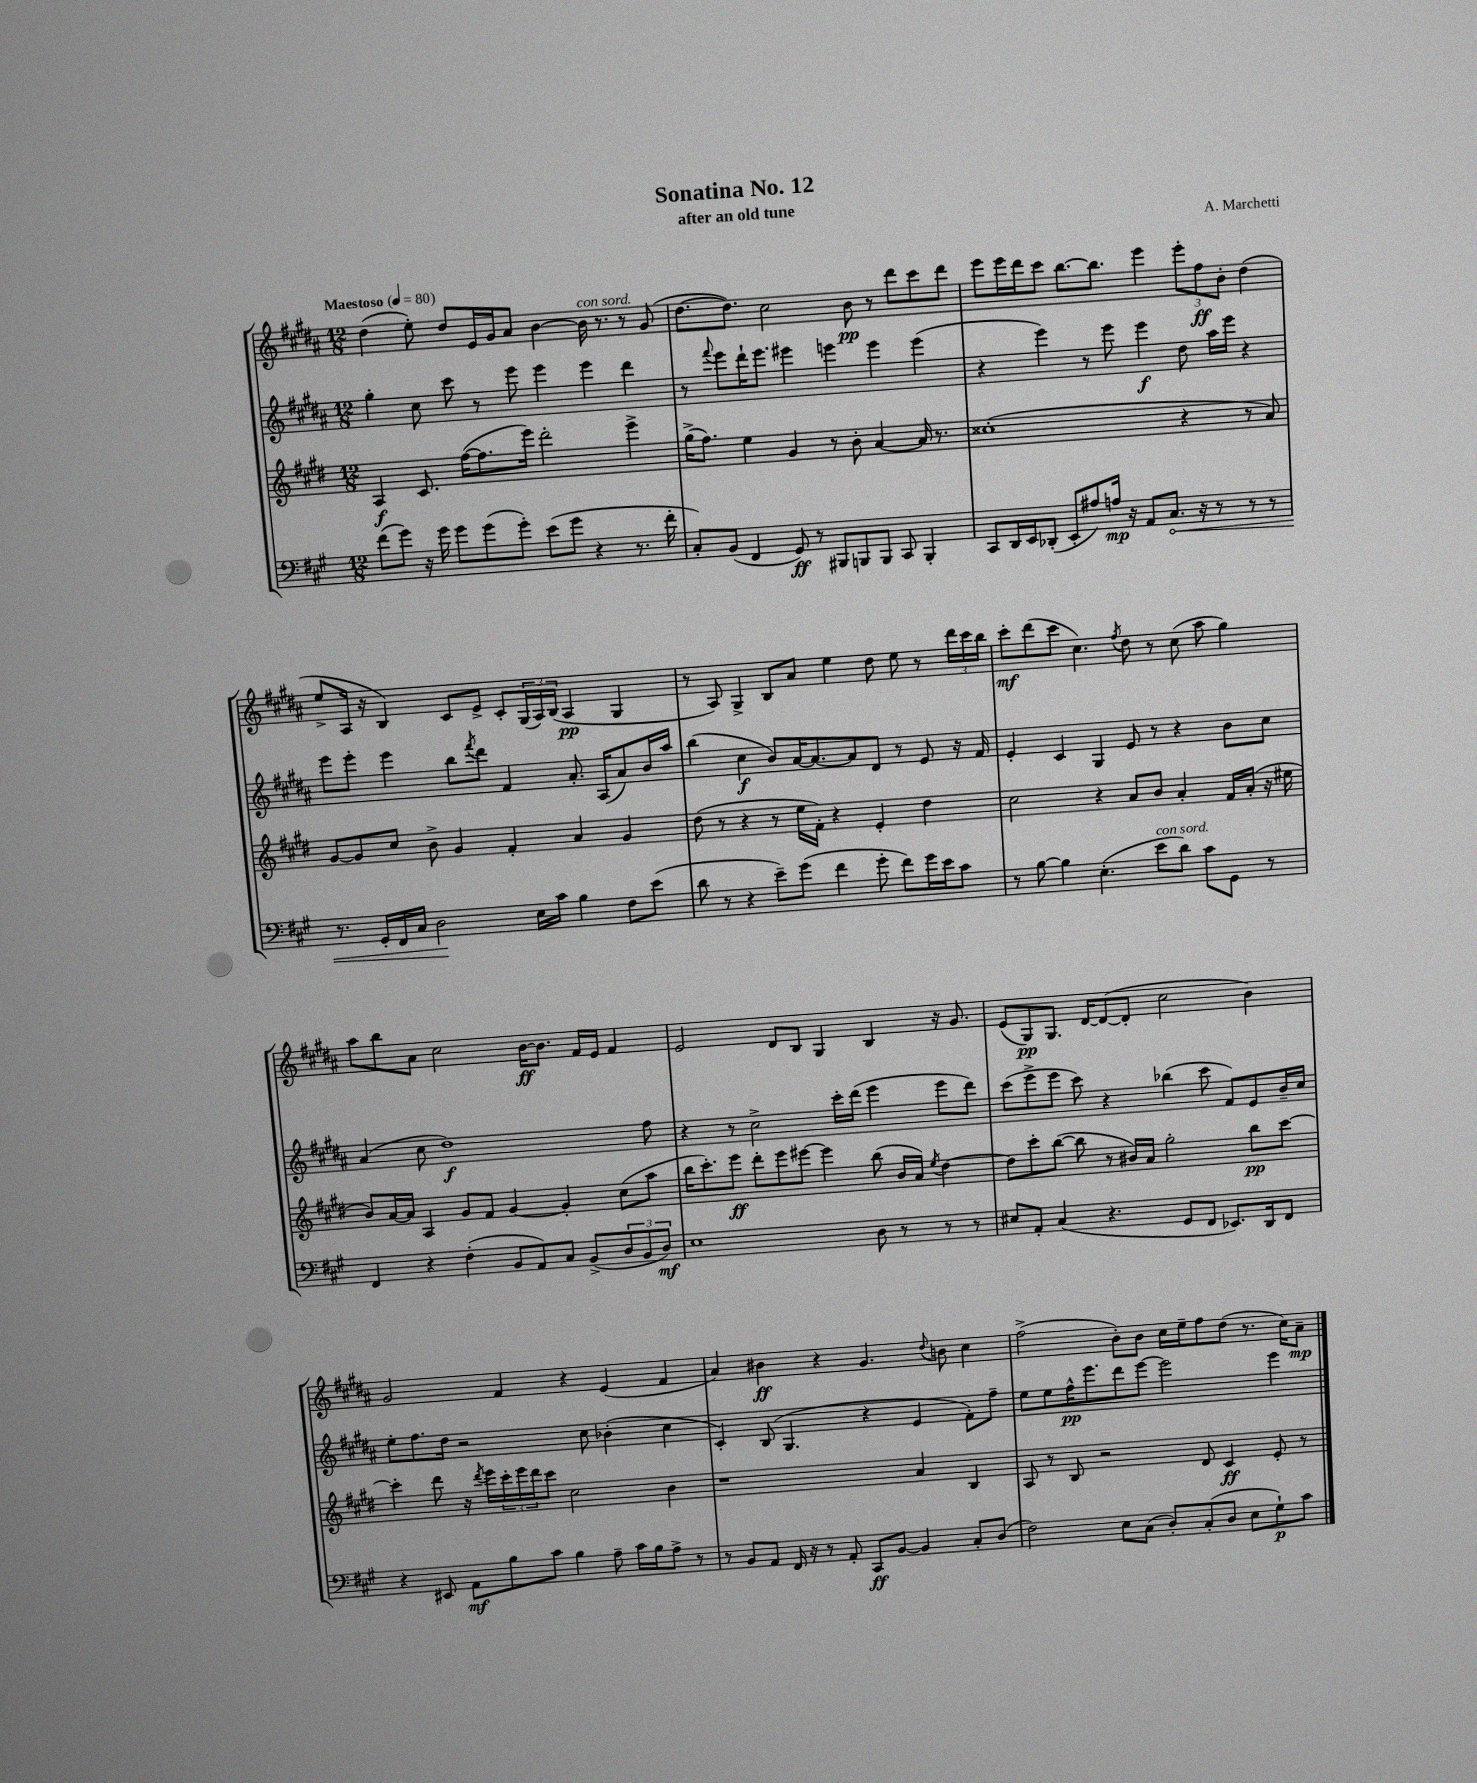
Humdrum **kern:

**kern	**kern	**kern	**kern
*staff4	*staff3	*staff2	*staff1
*clefF4	*clefG2	*clefG2	*clefG2
*k[f#c#g#]	*k[f#c#g#d#]	*k[f#c#g#d#a#]	*k[f#c#g#d#a#]
*M12/8	*M12/8	*M12/8	*M12/8
*MM80	*MM80	*MM80	*MM80
(8f#\L	4A/	4gg#'\	(4dd#\
8g#\J)	.	.	.
16r	8.c#/	8cc#\	8ee'\)
16g#\	.	.	.
8g#\L	.	8ccc#\	8dd#/L
.	([16ff#\LK	.	.
(8g#\	8.ff#\]	8r	16e/L
.	.	.	16g#/J
8g#'\J)	.	8eee\	8a#/J
.	16eee\Jk)	.	.
(8e\L	2ddd#'\	4eee\	[4b\
8g#\J	.	.	.
4r	.	4eee\	16b\]
.	.	.	8.r
8.r	4eee^\	4ddd#\	8r
.	.	.	(8g#/
16f#'\	.	.	.
=	=	=	=
8C#'/L)	(16gg#^\LK	8r	[8.dd#\L
.	8.ff#\J)	.	.
.	.	8qqfff#/	.
(8BB/J	.	8eee\L	.
.	.	.	8.dd#\]J)
4FF#/	4ee\	16ddd#`\K	.
.	.	8.eee\J	.
.	.	.	2cc#\
8GG#/)	4g#/	4eee#\	.
8r	.	.	.
8BBB#/L	8r	4eee\	.
8BBB/	8b'\	.	8b\
8BBB/J	[4a/	4eee\	8r
8CC#/	.	.	8ddd#\L
4BBB'/	16a/]	(4eee\	8ccc#\
.	8.r	.	.
.	.	.	8ddd#\J
=	=	=	=
8CC#/L	(1cc##'	4r	8eee\L
16DD/L	.	.	16eee\L
16EE/J	.	.	16ddd#\J
(8DD-'/J	.	4eee\)	8ccc#\J
8EE'/L	.	.	[8.bb\L
8A#/)	.	8r	.
.	.	.	8.bb\]J
16A/Jk	.	8eee\	.
16r	.	.	.
8AA/L	.	4eee\	4eee\
8.C#/J	.	.	.
.	4r	8dd#\	12eee'\L
16r	.	.	.
.	.	.	12ff#\
8r	.	16aa#\LL	.
.	.	.	12b'\J
.	.	16eee\JJ	.
8r	8r	4r	(4dd#\
8r	8a/)	.	.
=	=	=	=
8.r	[8g#/L	8eee\L	8ee^/L
.	8g#/]	8eee'\J	16A#/Jk
16GG#'/LL	.	.	16r
16FF#/	8cc#/J	4eee\	4B/)
16C#/JJ	.	.	.
2D\	8b^\	.	.
.	4g#/	8bb\L	8c#/L
.	.	8qfff#/	.
.	.	8ddd#\J	8e^/J
.	4f#'/	4f#/	8c#'/L
16E\LL	.	.	(24G#/L
.	.	.	24A#/)
16c#\JJ	.	.	.
.	.	.	(24B/JJ
4B\	4a/	8.a#'/	4A#/
.	.	(16A#/LK	.
8F#\L	4g#/	8a#/)	4G#/
(8e\J	.	16b/L	.
.	.	16aa#/JJ	.
=	=	=	=
8d\	(8dd#\	(4bb\	8r
8r	8r	.	8A#/)
4r	4r	4cc#\	4G#^/
8e~\L)	8r	8b/L)	8B/L
(8g#\J	16ee\LL	[16a#/K	8a#/J
.	16f#'\JJ)	8.a#/_	.
4f#\	4r	.	4ee\
.	.	8a#/]	.
8g#'\	4e'/	8d#/J	8dd#\
8f#\L)	.	8r	8ee\
16g#\L	4dd#\	8e/	8r
16e\J	.	.	.
8c#\J	.	16r	24ddd#\LL
.	.	.	24ccc#\
.	.	16f#/	.
.	.	.	24bb\JJ
=	=	=	=
8r	2cc#\	4e'/	8ccc#'\L
[8B\	.	.	(8ddd#\
4B\]	.	4c#/	8ccc#\J
.	.	.	4.cc#\)
(4.E'\	4r	4G#/	.
.	.	.	8qff#/
.	8a/L	8e/	8dd#\
8e\L	8b/J	8r	8r
8d\J)	4a'/	4r	(8cc#\
8c#\L	.	.	8aa#\
8GG#\J	16f#/LL	8b\L	4gg#\)
.	(16a'/JJ	.	.
8r	16r	8cc#\J	.
.	16ee#\	.	.
=	=	=	=
4FF#/	8b/L)	(4a#/	8aa#\L
.	[16a/L	.	8bb\
.	16a/]JJ	.	.
4r	4A/	8cc#\	8a#\J
.	.	1dd#)	2cc#\
(4F#'\	8g#/L	.	.
.	8f#/J	.	.
8BB/L	[4g#/	.	.
8AA/)	.	.	[16b\LK
.	.	.	8.b\]J
8C#/J	4g#'/]	.	.
(8BB^/L	.	.	16f#/LL
.	.	.	16e/JJ
12D/	(8cc#\L	.	4f#/
12BB/	.	.	.
.	8aa\J	8ff#\	.
12D/J)	.	.	.
=	=	=	=
1E	16bb\LK	4r	2e/
.	8.ccc#'\)	.	.
.	8eee\J	8r	.
.	8ddd#'\L	2cc#^\	.
.	8eee\	.	8d#/L
.	[8eee#\J	.	8B/J
.	4eee#\]	.	4G#/
.	.	16ccc#'\LL	.
.	.	(16ddd#\JJ	.
8D\	(8bb\	4eee\	4B/
8r	16b/LL	.	.
.	16a/JJ)	.	.
.	8qee/	.	.
8r	[4dd#\	8eee\L	16r
.	.	.	8.g#/
8r	.	8ddd#\J)	.
=	=	=	=
8E#/L	8dd#\]L	(8ccc#\L	(8e/L
8AA'/J	8ccc#'\	8eee^\	8G#/)
(4C#/	([8bb\J	8eee\J	8.G#/J
.	8bb\]	8ccc#\)	.
.	.	.	[16d#/LK
4.r	8r	4r	(8d#/_
.	16b#/LL)	.	8d#'/]J
.	16a/JJ	.	.
.	2gg#'\	(4bb-\	2cc#\
8GG#/L	.	.	.
8FF#/J	.	8ccc#\	.
8.EE-/L)	.	8f#/L)	.
.	8bb\L	8e/	4b\)
16DD/k	.	.	.
8FF#/J	[8ccc#\J	16b~/L	.
.	.	16cc#/JJ	.
=	=	=	=
4r	4ccc#'\]	8ee'\L	2g#/
.	.	8.ff#\	.
8EE#/	8ddd#\	.	.
.	.	16dd#\Jk	.
8AA\L	16r	2r	.
.	8qddd#/	.	.
.	16eee\LL	.	.
8B\	24ccc#'\	.	4f#/
.	24eee\	.	.
.	24ddd#\J	.	.
8c#\J	8ccc#\J	.	.
4B\	2cc#\	.	4r
.	.	8cc#\	.
8A~\	.	(4b-'\	(4e/
16c#\LL	.	.	.
16B\J	.	.	.
8A^\J	4b\	4cc#\	4f#/
8r	.	.	.
=	=	=	=
8r	1r	4c#'/)	4a#/)
8BB/L	.	.	.
8AA/J	.	(8B/	4b#\
16FF#/	.	4.G#/	.
16r	.	.	.
8r	.	.	4r
8AA'/	.	.	.
8CC#/L	.	4r	4.g#/
[8BB/J	.	.	.
4BB/]	4a/	4e/	.
.	.	.	8qqdd#/
.	.	.	8b\
8C#'/L	4B/	8f#'\L)	4cc#\
(8D/J	.	8ff#~\J	.
=	=	=	=
2F#\)	8A/	8ee\L	(2ff#^\
.	8r	8ee\	.
.	8B/	16ff#^^\K	.
.	.	8.eee\	.
.	2r	.	.
8E\L	.	8ddd#\	8b'\L)
(8C#\J	.	[8eee\J	8b\J
8D'/L)	.	2eee\]	16cc#\LL
.	.	.	16ee~\J
(8C#'/	8d#/	.	8ff#\
8D/J	4c#/	.	(8dd#\J
8E\L	.	.	8.r
8G#`\)	8e'/	4eee\	.
.	.	.	16cc#\LK)
8c#\J	8r	.	8a#~\J
==	==	==	==
*-	*-	*-	*-
